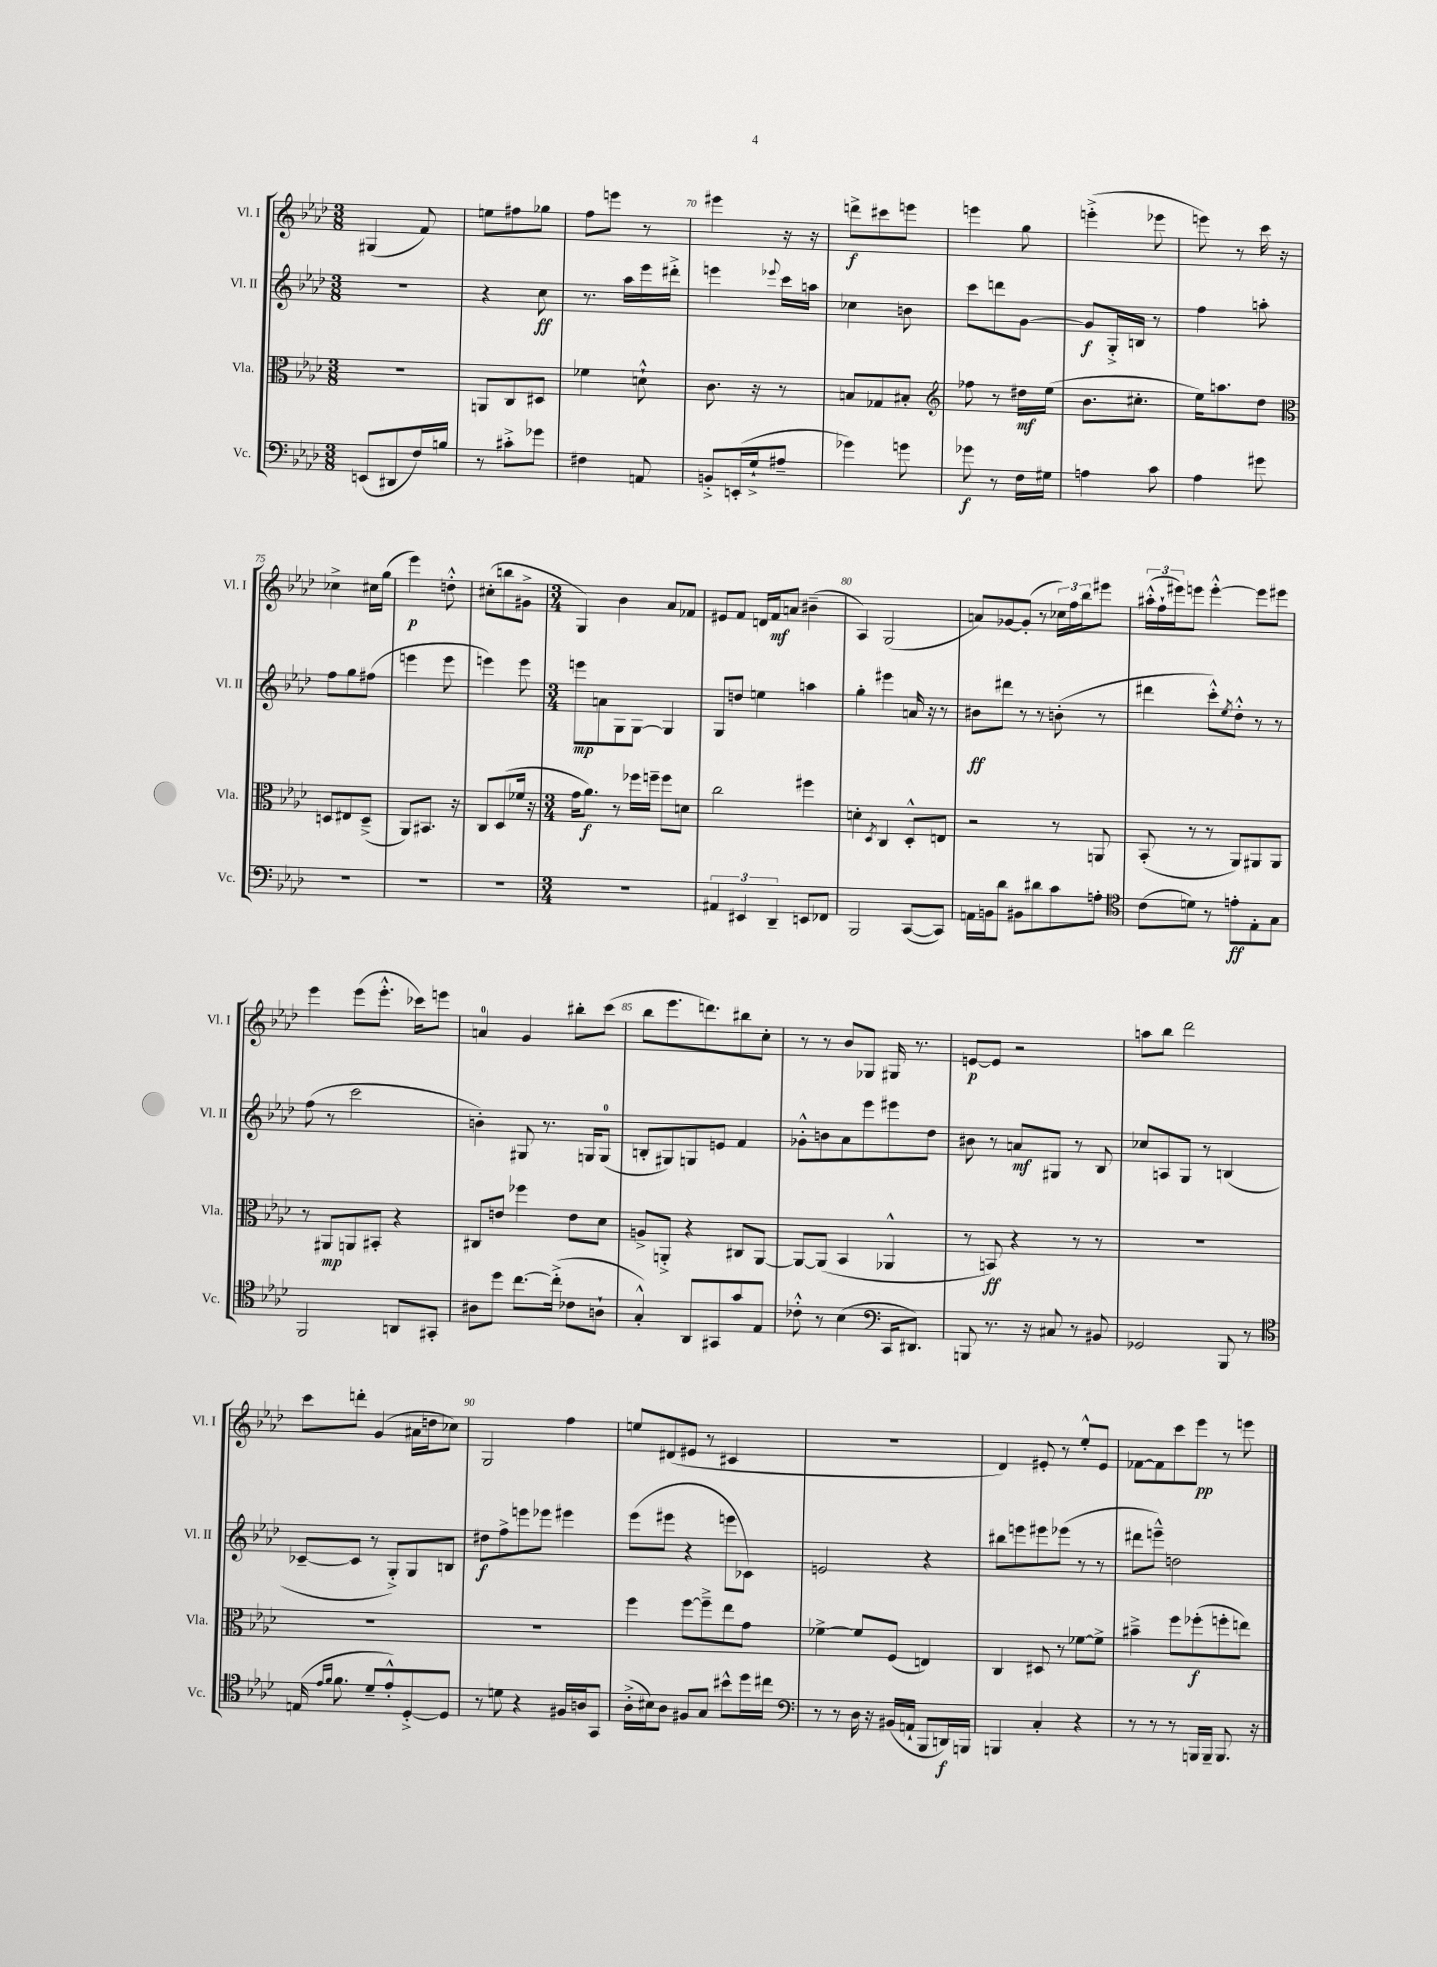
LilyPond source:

<<
\new StaffGroup <<
\new Staff = "s0" \with { instrumentName = "Vl. I" shortInstrumentName = "Vl. I" } {
    \clef treble \key aes \major \numericTimeSignature \time 3/8
    gis4( f'8) |
    e''8 fis''8 ges''8 |
    f''8 e'''8 r8 |
    eis'''4 r16 r16 |
    d'''8->\f cis'''8 e'''8 |
    e'''4 g''8 |
    e'''4-.->( ees'''8 |
    e'''8) r8 c'''16 r16 |
    ces''4-> cis''16 g''16( |
    ees'''4\p) d''8-.-^ |
    cis''8-.( b''8 gis'8-> |
    \numericTimeSignature \time 3/4 g4) bes'4 aes'8 fes'8 |
    eis'8 f'8 d'16 f'16\mf a'8 bis'4--( |
    aes4) g2( |
    a'8) ges'8~ ges'8-.( r8 \tuplet 3/2 { ces''16) f''16 bes''16 } eis'''8 |
    \tuplet 3/2 { ais''16-.-^( f''16-! eis'''16) } e'''8 e'''4~-.-^ e'''8 eis'''8 |
    ees'''4 ees'''8( ees'''8.-.-^ ces'''16) e'''8 |
    a'4-0 g'4 bis''8-. c'''8( |
    bes''8 ees'''8. d'''8.) bis''8 c''8-. |
    r8 r8 bes'8 ges8 gis16 r8. |
    e'8~\p e'8 r2 |
    a''8 bes''8 des'''2 |
    c'''8 d'''8-. g'4( ais'16 d''16 ces''8) |
    g2 f''4 |
    e''8 dis'8( eis'8 r8 cis'4 |
    R2. |
    des'4) eis'8-. r8 ees''8-.-^ eis'8 |
    fes'8~ fes'8 c'''8 ees'''8\pp r8 e'''8 \bar "|." |
}
\new Staff = "s1" \with { instrumentName = "Vl. II" shortInstrumentName = "Vl. II" } {
    \clef treble \key aes \major \numericTimeSignature \time 3/8
    R4. |
    r4 c''8\ff |
    r8. aes''16 ees'''16 dis'''16-.-> |
    e'''4 \appoggiatura { ees'''8 } c'''16 a''16 |
    ces''4 b'8 |
    c'''8 d'''8 g'8~ |
    g'8\f g16-.-> b16 r8 |
    f''4 a''8-. |
    f''8 g''8 fis''8( |
    e'''4 e'''8 |
    e'''4) e'''8 |
    \numericTimeSignature \time 3/4 e'''8\mp a'8 g8 g8~ g4 |
    g8 d''8 e''4 a''4 |
    g''4-. eis'''4 a'16 r16 r8 |
    bis'8\ff dis'''8 r8 r8 b'8-.( r8 |
    dis'''4 c'''8-.-^) \acciaccatura { ees''8 } des''8-.-^ r8 r8 |
    f''8( r8 c'''2 |
    b'4-.) gis8 r8. g16 g8-0( |
    b8-. gis8) g8 e'8 f'4 |
    ges'8-.-^ b'8 aes'8 ees'''8 eis'''8 des''8 |
    bis'8 r8 a'8\mf gis8 r8 bes8 |
    ces''8 a8 g8 r8 b4( |
    ces'8~-- ces'8 r8 g8-.->) g8 b8 |
    dis''8\f f''8-> e'''8 ees'''8 eis'''4 |
    ees'''8( eis'''8 r4 e'''8 ces'8) |
    e'2 r4 |
    bis''8 e'''8 eis'''8 ees'''8( r8 r8 |
    dis'''8 e'''8---^) d''2 \bar "|." |
}
\new Staff = "s2" \with { instrumentName = "Vla." shortInstrumentName = "Vla." } {
    \clef alto \key aes \major \numericTimeSignature \time 3/8
    R4. |
    a,8 c8 dis8 |
    fes'4 d'8-!-^ |
    c'8. r16 r8 |
    b8 ges8 bis8-. |
    \clef treble fes''8 r8 dis''16\mf ees''16( |
    bes'8. cis''8.-. |
    ees''16) a''8. des''8 |
    \clef alto d8 eis8 d8--->( |
    aes,8) bis,8. r16 |
    c8 des8( fes'16 r16 |
    \numericTimeSignature \time 3/4 g'16 aes'8.\f) r8 fes''16 f''16-- f''8 d'8 |
    c''2 fis''4 |
    d'4-. \acciaccatura { des8 } c4 des8-.-^ e8 |
    r2 r8 a,8 |
    bes,8-.( r8 r8 aes,8) ais,8 ais,8 |
    r8 ais,8\mp a,8 bis,8-. r4 |
    cis8 e'8 fes''4 e'8 des'8 |
    a8-> a,8-.-> r4 cis8 a,8~ |
    a,8~ a,8( bes,4 aes,4-^ |
    r8 b,8\ff) r4 r8 r8 |
    R2. |
    R2. |
    R2. |
    f''4 f''8~ f''8---> ees''8 g'8 |
    fes'4~-> fes'8 f8( e4) |
    c4 dis8 r8 fes'8~ fes'8-> |
    bis'4---> f''8 fes''8-.\f( f''8-. e''8) \bar "|." |
}
\new Staff = "s3" \with { instrumentName = "Vc." shortInstrumentName = "Vc." } {
    \clef bass \key aes \major \numericTimeSignature \time 3/8
    e,8( dis,8 f16) b16 |
    r8 cis'8-.-> ges'8 |
    fis4 a,8 |
    b,8-.-> e,16-.( g16-!-> ais8-- |
    ges'4) g'8 |
    ges'8\f r8 f16 gis16 |
    a4 c'8 |
    aes4 gis'8 |
    R4. |
    R4. |
    R4. |
    \numericTimeSignature \time 3/4 R2. |
    \tuplet 3/2 { ais,4 eis,4 des,4-- } e,8 fes,8 |
    bes,,2 c,8~( c,8) |
    a,16 b,16 des'8 bis,8 dis'8 c'8 a8-. |
    \clef tenor c'8( d'8) r8 e'8-.\ff ees8-. g8 |
    f,2 a,8 gis,8-. |
    ais8 des''8 c''8.~ c''16-.->( ces'8 a8-! |
    g4-.-^) aes,8 gis,8 g'8 ees8 |
    ces'8-.-^ r8 bes4( \clef bass c,16 dis,8.) |
    b,,8 r8. r16 cis8 r8 bis,8 |
    ges,2 bes,,8 r8 |
    \clef tenor e16( \grace { ees'16 f'16 } f'8. des'8-- ees'8-.-^) des8~-.-> des8 |
    r8 d'8 r4 fis16 a16 g,8 |
    aes16-.->( bis16) aes8 fis8 g8 bis'8-^ des''16 cis''16 |
    \clef bass r8 r8 des16 r16 bis,16( a,16-! bes,,8 d,16\f) b,,16 |
    b,,4 c4-. r4 |
    r8 r8 r8 b,,16 b,,16-- b,,8. r16 \bar "|." |
}
>>
>>
\layout { \context { \Score currentBarNumber = #67 \override BarNumber.break-visibility = ##(#f #t #t) barNumberVisibility = #(every-nth-bar-number-visible 5) } }
